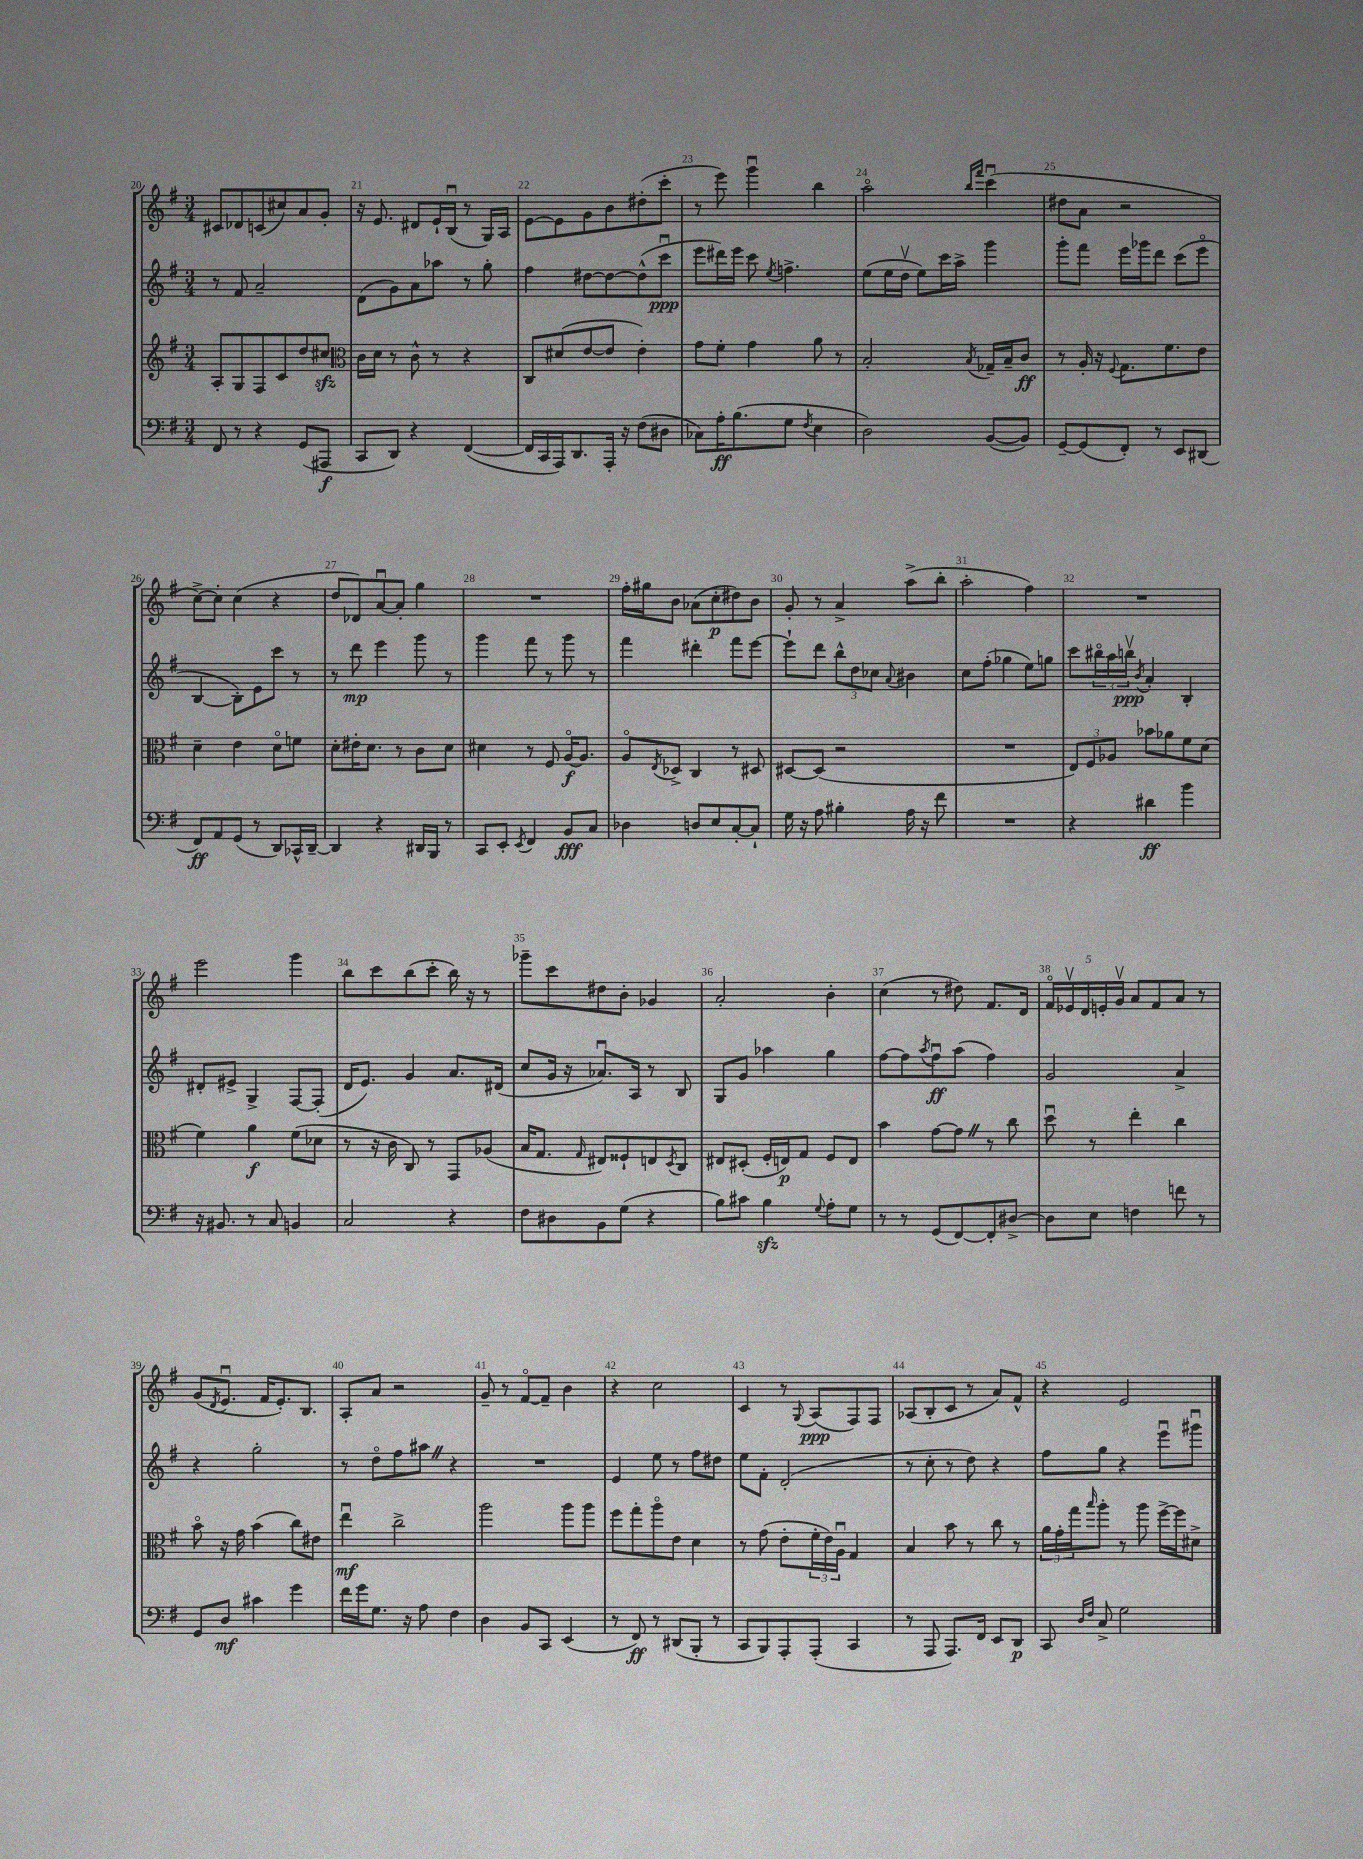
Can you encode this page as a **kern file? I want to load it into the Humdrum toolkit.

**kern	**dynam	**kern	**dynam	**kern	**dynam	**kern	**dynam
*part4	*part4	*part3	*part3	*part2	*part2	*part1	*part1
*staff4	*staff4	*staff3	*staff3	*staff2	*staff2	*staff1	*staff1
*clefF4	*	*clefG2	*	*clefG2	*	*clefG2	*
*k[f#]	*	*k[f#]	*	*k[f#]	*	*k[f#]	*
*M3/4	*	*M3/4	*	*M3/4	*	*M3/4	*
=20	=20	=20	=20	=20	=20	=20	=20
8FF#/	.	8A'/L	.	8r	.	8c#X/L	.
8r	.	8G/	.	8f#/	.	8d-X/	.
4r	.	8F#/	.	2a~/	.	(8cn/	.
.	.	8c/	.	.	.	8cc#X/)	.
(8GG/L	.	8dd/	.	.	.	8a/	.
8AAA#X/J	f	8cc#Xzz/J	.	.	.	8g'/J	.
=21	=21	=21	=21	=21	=21	=21	=21
*	*	*clefC3	*	*	*	*	*
8CC/L	.	16c\LL	.	(8d\L	.	16r	.
.	.	16d\JJ	.	.	.	8.e/	.
8DD/J)	.	8r	.	8g\)	.	.	.
4r	.	8c^^\	.	8a\	.	8d#X/L	.
.	.	8r	.	8aa-X\J	.	16e`/L	.
.	.	.	.	.	.	(16Bu/JJ	.
([4FF#/	.	4r	.	8r	.	8r	.
.	.	.	.	8gg'\	.	16G/LL)	.
.	.	.	.	.	.	16A/JJ	.
=22	=22	=22	=22	=22	=22	=22	=22
16FF#/LL]	.	8C/L	.	4ff#\	.	[8e\L	.
16CC/	.	.	.	.	.	.	.
16AAA/J)	.	(8d#X/	.	.	.	8e\]	.
8.DD/	.	.	.	.	.	.	.
.	.	[8e/	.	[8dd#X\L	.	8g\	.
16AAA'/Jk	.	8e/J]	.	8dd#\_	.	8b\	.
16r	.	.	.	.	.	.	.
(8F#\L	.	4e'\)	.	(8dd#^^\]	.	(8dd#X'\	.
8D#X\J	.	.	.	8cccu\J	ppp	8ccc'\J	.
=23	=23	=23	=23	=23	=23	=23	=23
8C-X\L)	.	8g\L	.	8eee\L	.	8r	.
16A'\K	ff	8f#'\J	.	16ddd#X\L)	.	8eee\)	.
(8.B\	.	.	.	16eee\JJ	.	.	.
.	.	4g\	.	8ccc\	.	4gggu\	.
.	.	.	.	8qee/	.	.	.
8G\J	.	.	.	4.ffn^\	.	.	.
8qF#/	.	.	.	.	.	.	.
4E\	.	8a\	.	.	.	4bb\	.
.	.	8r	.	.	.	.	.
=24	=24	=24	=24	=24	=24	=24	=24
2D\)	.	2B'/	.	(8ee\L	.	2aa\	.
.	.	.	.	16ee\L	.	.	.
.	.	.	.	16ddv\JJ	.	.	.
.	.	.	.	8ee\L)	.	.	.
.	.	.	.	16ccc\L	.	.	.
.	.	.	.	16aa^\JJ	.	.	.
.	.	.	.	.	.	16qqbb/LL	.
.	.	8qB/	.	.	.	16qqfff#/JJ	.
([8BB/L	.	16G-X~/LL	.	4ggg\	.	(4cccu\	.
.	.	16B~/J	.	.	.	.	.
8BB/J])	.	8c/J	ff	.	.	.	.
=25	=25	=25	=25	=25	=25	=25	=25
[8GG~/L	.	8r	.	8ggg'\L	.	8dd#X\L	.
(8GG/]	.	16A'/	.	8fff#\J	.	8a\J	.
.	.	16r	.	.	.	.	.
.	.	8qqF#/	.	.	.	.	.
8FF#'/J)	.	8.G\L	.	16eee\LL	.	2r	.
.	.	.	.	16ggg-X\J	.	.	.
8r	.	.	.	8ddd\J	.	.	.
.	.	8.f#\	.	.	.	.	.
8EE/L	.	.	.	(8ccc\L	.	.	.
(8DD#X/J	.	8e\J	.	8eee\J	.	.	.
!!LO:LB:g=z
=26	=26	=26	=26	=26	=26	=26	=26
8FF#/L)	ff	4d~\	.	[4B/	.	[8cc^\L)	.
8AA/	.	.	.	.	.	8cc'\J]	.
(8GG/J	.	4e\	.	8B'\L])	.	(4cc\	.
8r	.	.	.	8e\	.	.	.
8DD/L)	.	8d\L	.	8ccc\J	.	4r	.
16CC-X^^/L	.	8fn\J	.	8r	.	.	.
[16DD~/JJ	.	.	.	.	.	.	.
=27	=27	=27	=27	=27	=27	=27	=27
4DD/]	.	8d'\L	.	8r	.	8dd/L	.
.	.	16e#X'\K	.	8ddd\	mp	8d-X/)	.
.	.	8.d\J	.	.	.	.	.
4r	.	.	.	4eee\	.	[8au/	.
.	.	8r	.	.	.	8a'/J]	.
16DD#X/LL	.	8c\L	.	8ggg\	.	4gg\	.
16BBB/JJ	.	.	.	.	.	.	.
8r	.	8d\J	.	8r	.	.	.
=28	=28	=28	=28	=28	=28	=28	=28
8CC/L	.	4d#X\	.	4ggg\	.	2.r	.
8EE'/J	.	.	.	.	.	.	.
8qEE/	.	.	.	.	.	.	.
4FF#/	.	8r	.	8fff#\	.	.	.
.	.	8F#/	.	8r	.	.	.
8BB/L	fff	[16A/KL	f	8ggg\	.	.	.
.	.	8.A/J]	.	.	.	.	.
8C/J	.	.	.	8r	.	.	.
=29	=29	=29	=29	=29	=29	=29	=29
4D-X\	.	8A/L	.	4fff#\	.	16ff#'\LL	.
.	.	.	.	.	.	16gg#X\J	.
.	.	8qE/	.	.	.	.	.
.	.	8D-X^/J	.	.	.	8b\J	.
8Dn/L	.	4C/	.	4ddd#X'\	.	(8a-X\L	.
8E/	.	.	.	.	.	8cc'\	p
[8C'/	.	8r	.	8fff#\L	.	8dd#X\)	.
8C`/J]	.	8D#X/	.	[8eee\J	.	8b\J	.
=30	=30	=30	=30	=30	=30	=30	=30
16G\	.	[8D#X/L	.	8eee`\L]	.	8g'/	.
16r	.	.	.	.	.	.	.
8A\	.	(8D#/J]	.	8ddd\J	.	8r	.
4B#X'\	.	2r	.	12bb^^\L	.	4a^/	.
.	.	.	.	12dd\	.	.	.
.	.	.	.	12cc-X\J	.	.	.
.	.	.	.	8qqa/	.	.	.
16A\	.	.	.	4b#X\	.	(8aa^\L	.
16r	.	.	.	.	.	.	.
8f#\	.	.	.	.	.	8bb'\J	.
=31	=31	=31	=31	=31	=31	=31	=31
2.r	.	2.r	.	8cc\L	.	2aa'\	.
.	.	.	.	(8ff#'\J	.	.	.
.	.	.	.	4gg-X\	.	.	.
.	.	.	.	8ee\L)	.	4ff#\)	.
.	.	.	.	8ggn\J	.	.	.
=32	=32	=32	=32	=32	=32	=32	=32
4r	.	12E/L)	.	8ccc\L	.	2.r	.
.	.	12F#/	.	.	.	.	.
.	.	.	.	24bb#X\L	.	.	.
.	.	12A-X/J	.	24aa\	.	.	.
.	.	.	.	24bbnv\JJ	ppp	.	.
.	.	.	.	8qb/	.	.	.
4d#X\	ff	8b-X\L	.	4a'/	.	.	.
.	.	8a-X\	.	.	.	.	.
4b\	.	8f#\	.	4B'/	.	.	.
.	.	(8d\J	.	.	.	.	.
!!LO:LB:g=z
=33	=33	=33	=33	=33	=33	=33	=33
16r	.	4f#\)	.	8d#X'/L	.	2eee\	.
8.BB#X/	.	.	.	.	.	.	.
.	.	.	.	8e#X^/J	.	.	.
8r	.	4a\	f	4G^/	.	.	.
8C/	.	.	.	.	.	.	.
4BBn/	.	(8f#\L	.	[8F#/L	.	4ggg\	.
.	.	8d-X\J	.	(8F#'/J]	.	.	.
=34	=34	=34	=34	=34	=34	=34	=34
2C/	.	8r	.	16d/KL	.	8bb\L	.
.	.	.	.	8.e/J)	.	.	.
.	.	16r	.	.	.	8ccc\	.
.	.	16c\	.	.	.	.	.
.	.	8C/)	.	4g/	.	(8bb\	.
.	.	8r	.	.	.	8ccc'\J	.
4r	.	8GG/L	.	8.a/L	.	16bb\)	.
.	.	.	.	.	.	16r	.
.	.	(8A-X/J	.	.	.	8r	.
.	.	.	.	(16d#X/Jk	.	.	.
=35	=35	=35	=35	=35	=35	=35	=35
8F#\L	.	16B/KL	.	8cc/L	.	8ggg-X~\L	.
.	.	8.G/J	.	.	.	.	.
8D#X\	.	.	.	16g/Jk	.	8ccc\	.
.	.	.	.	16r	.	.	.
.	.	16qqG/	.	.	.	.	.
8BB\	.	8E#X/L)	.	8.a-Xu/L)	.	8dd#X\	.
(8G\J	.	8F##X`/	.	.	.	8b'\J	.
.	.	.	.	16A/Jk	.	.	.
4r	.	8En/	.	8r	.	4g-X/	.
.	.	8qD/	.	.	.	.	.
.	.	8C/J	.	8B/	.	.	.
=36	=36	=36	=36	=36	=36	=36	=36
8B\L)	.	8E#X/L	.	8G/L	.	2a'/	.
8c#X\J	.	(8D#X'/J	.	8g/J	.	.	.
4Bzz\	.	16F#'/LL	.	4aa-X\	.	.	.
.	.	16En/J)	p	.	.	.	.
.	.	8G/J	.	.	.	.	.
8qqG/	.	.	.	.	.	.	.
8A'\L	.	8F#/L	.	4gg\	.	4b'\	.
8G\J	.	8E/J	.	.	.	.	.
=37	=37	=37	=37	=37	=37	=37	=37
8r	.	4b\	.	[8ff#\L	.	(4cc\	.
8r	.	.	.	8ff#\]	.	.	.
.	.	.	.	8qaa/	.	.	.
(8GG/L	.	[8g\L	.	8ff#u\	ff	8r	.
[8FF#/)	.	8gZ\J]	.	(8aa\J	.	8dd#X\)	.
8FF#'/]	.	8r	.	4ff#\)	.	8.f#/L	.
[8D#X^/J	.	8cc\	.	.	.	.	.
.	.	.	.	.	.	16d/Jk	.
=38	=38	=38	=38	=38	=38	=38	=38
8D#\L]	.	8ddu\	.	2g/	.	20f#/LL	.
.	.	.	.	.	.	20e-Xv/	.
.	.	.	.	.	.	20d/	.
8E\J	.	8r	.	.	.	.	.
.	.	.	.	.	.	20en'/	.
.	.	.	.	.	.	20gv/JJ	.
4Fn\	.	4ee'\	.	.	.	8a/L	.
.	.	.	.	.	.	8f#/	.
8fn\	.	4cc\	.	4a^/	.	8a/J	.
8r	.	.	.	.	.	8r	.
!!LO:LB:g=z
=39	=39	=39	=39	=39	=39	=39	=39
8GG/L	.	8b\	.	4r	.	(8g/L	.
.	.	.	.	.	.	8qd/	.
8D/J	mf	16r	.	.	.	8.eu/J	.
.	.	16g\	.	.	.	.	.
4c#X\	.	(4b\	.	2gg'\	.	.	.
.	.	.	.	.	.	16f#/KL	.
.	.	.	.	.	.	8.e'/)	.
4g\	.	8cc\L)	.	.	.	.	.
.	.	.	.	.	.	8.B/J	.
.	.	8e#X\J	.	.	.	.	.
=40	=40	=40	=40	=40	=40	=40	=40
16f#\LL	.	4eeu\	mf	8r	.	8A'/L	.
16g\J	.	.	.	.	.	.	.
8.G\J	.	.	.	8dd\L	.	8a/J	.
.	.	2cc^\	.	8ff#\	.	2r	.
16r	.	.	.	.	.	.	.
8A\	.	.	.	8aa#XZ\J	.	.	.
4F#\	.	.	.	4r	.	.	.
=41	=41	=41	=41	=41	=41	=41	=41
4D\	.	2aa\	.	2.r	.	8g~/	.
.	.	.	.	.	.	8r	.
8BB/L	.	.	.	.	.	[8f#/L	.
8CC/J	.	.	.	.	.	8f#~/J]	.
(4EE/	.	8aa\L	.	.	.	4b\	.
.	.	8aa\J	.	.	.	.	.
=42	=42	=42	=42	=42	=42	=42	=42
8r	.	8ff#\L	.	4e/	.	4r	.
8FF#/)	ff	8gg'\	.	.	.	.	.
8r	.	8aa\	.	8ee\	.	2cc\	.
(8DD#X/L	.	8e\J	.	8r	.	.	.
8BBB'/J	.	4d\	.	8ff#\L	.	.	.
8r	.	.	.	8dd#X\J	.	.	.
=43	=43	=43	=43	=43	=43	=43	=43
8CC/L	.	8r	.	8ee\L	.	4c/	.
8BBB/)	.	(8g\	.	8f#'\J	.	.	.
8AAA'/	.	8e'\L	.	(2d'/	.	8r	.
.	.	.	.	.	.	8qqG/	.
(8AAA'/J	.	24f#'\L	.	.	.	(8A/L	ppp
.	.	24e\)	.	.	.	.	.
.	.	24Au\JJ	.	.	.	.	.
4CC/	.	4G/	.	.	.	8F#/)	.
.	.	.	.	.	.	8F#/J	.
=44	=44	=44	=44	=44	=44	=44	=44
8r	.	4B/	.	8r	.	(8A-X/L	.
8AAA/	.	.	.	8cc'\	.	8B'/	.
8.AAA/L)	.	8b\	.	8r	.	8c/J	.
.	.	8r	.	8dd\)	.	8r	.
16FF#/Jk	.	.	.	.	.	.	.
8EE/L	.	8cc\	.	4r	.	8a/L)	.
8DD/J	p	8r	.	.	.	8f#^^/J	.
=45	=45	=45	=45	=45	=45	=45	=45
8CC/	.	24a\LL	.	8ff#\L	.	4r	.
.	.	24g'\	.	.	.	.	.
.	.	24gg\J	.	.	.	.	.
16qqD/LL	.	.	.	.	.	.	.
16qqF#/JJ	.	16qqbb/	.	.	.	.	.
8C^/	.	8aa'\J	.	8gg\J	.	.	.
2G\	.	8r	.	4r	.	2e/	.
.	.	8aa\	.	.	.	.	.
.	.	[16ff#^\LL	.	8eeeu\L	.	.	.
.	.	16ff#\J]	.	.	.	.	.
.	.	8d#X^\J	.	8ggg#Xu\J	.	.	.
==	==	==	==	==	==	==	==
*-	*-	*-	*-	*-	*-	*-	*-
